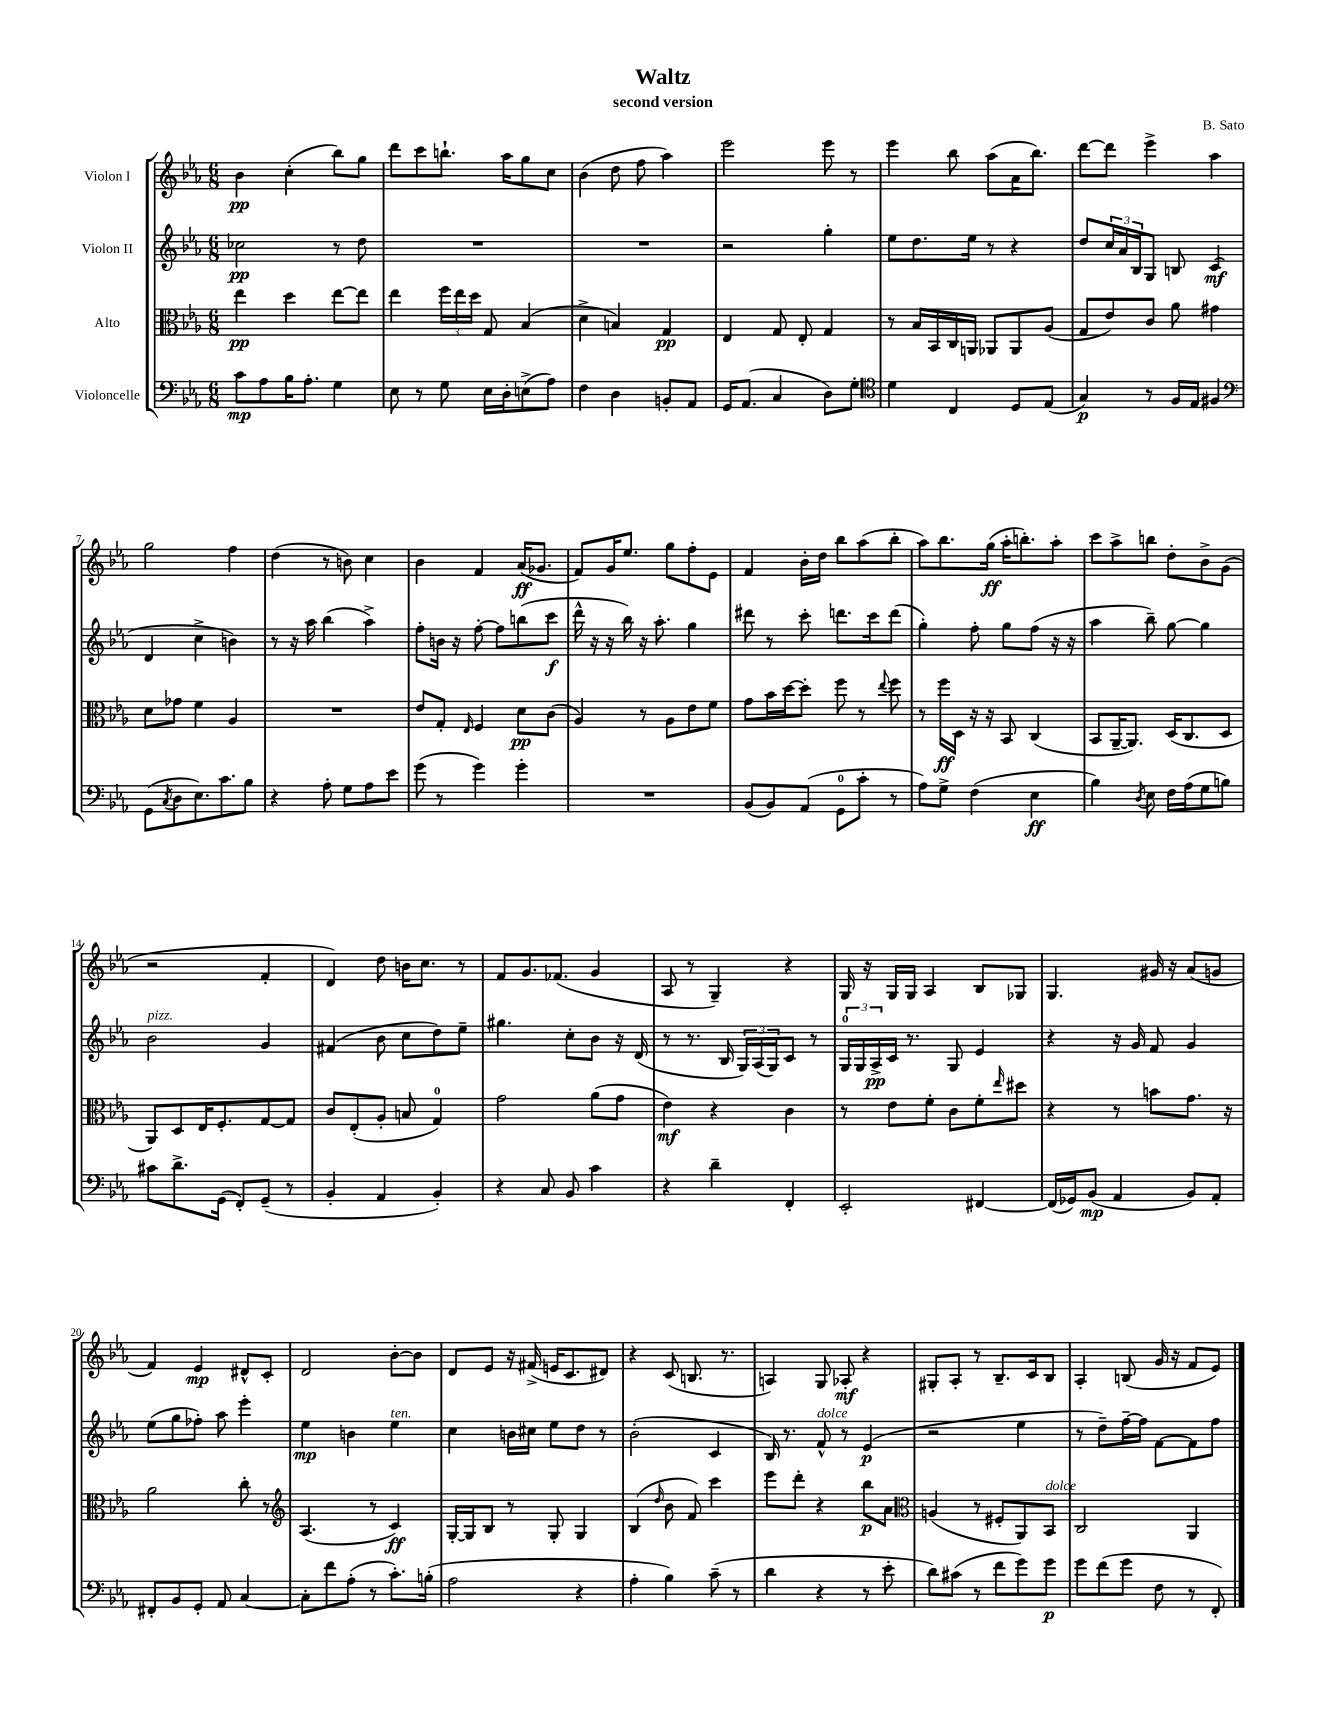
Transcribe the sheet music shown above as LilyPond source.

\header { title = "Waltz" composer = "B. Sato" subtitle = "second version" }
<<
\new StaffGroup <<
\new Staff = "s0" \with { instrumentName = "Violon I" } {
    \clef treble \key ees \major \numericTimeSignature \time 6/8
    bes'4\pp c''4-.( bes''8) g''8 |
    d'''8 c'''8 b''8.-! aes''16 g''8 c''8 |
    bes'4( d''8 f''8 aes''4) |
    ees'''2 ees'''8 r8 |
    ees'''4 bes''8 aes''8( aes'16 bes''8.) |
    d'''8~ d'''8 ees'''4-> aes''4 |
    g''2 f''4 |
    d''4( r8 b'8) c''4 |
    bes'4 f'4 aes'16\ff( ges'8. |
    f'8) g'16 ees''8. g''8 f''8-. ees'8 |
    f'4 bes'16-. d''16 bes''8 aes''8( bes''8-. |
    aes''8) bes''8. g''16\ff( aes''16-. b''8.-.) aes''8-. |
    c'''8 aes''8-> b''8 d''8-. bes'8-> g'8( |
    r2 f'4-. |
    d'4) d''8 b'16 c''8. r8 |
    f'8 g'8. fes'8.( g'4 |
    aes8 r8 g4--) r4 |
    g16 r16 g16 g16 aes4 bes8 ges8 |
    g4. gis'16 r16 aes'8( g'8 |
    f'4) ees'4\mp dis'8-^ c'8-. |
    d'2 bes'8~-. bes'8 |
    d'8 ees'8 r16 fis'16->( e'16 c'8. dis'8) |
    r4 c'8( b8. r8. |
    a4) g8 aes8-.\mf r4 |
    gis8-. aes8-. r8 bes8.-- c'16 bes8 |
    aes4-. b8( g'16 r16 f'8 ees'8) \bar "|." |
}
\new Staff = "s1" \with { instrumentName = "Violon II" } {
    \clef treble \key ees \major \numericTimeSignature \time 6/8
    ces''2\pp r8 d''8 |
    R2. |
    R2. |
    r2 g''4-. |
    ees''8 d''8. ees''16 r8 r4 |
    d''8 \tuplet 3/2 { c''16 aes'16 bes16 } g8 b8 c'4\mf( |
    d'4 c''4-> b'4) |
    r8 r16 aes''16 bes''4( aes''4->) |
    f''8-. b'16 r16 f''8~-. f''8 b''8( c'''8\f |
    d'''16-^ r16 r16 bes''16) r16 aes''8.-. g''4 |
    dis'''8 r8 c'''8-. d'''8. c'''16 d'''8( |
    g''4-.) f''8-. g''8 f''8( r16 r16 |
    aes''4 bes''8--) g''8~ g''4 |
    bes'2^\markup { \italic "pizz." } g'4 |
    fis'4( bes'8 c''8 d''8) ees''8-- |
    gis''4. c''8-. bes'8 r16 d'16( |
    r8 r8. bes16 \tuplet 3/2 { g16) aes16( g16) } c'8 r8 |
    \tuplet 3/2 { g16-0 g16 aes16->\pp } c'16 r8. g8 ees'4 |
    r4 r16 g'16 f'8 g'4 |
    ees''8( g''8 fes''8-.) aes''8 ees'''4-. |
    ees''4\mp b'4 ees''4^\markup { \italic "ten." } |
    c''4 b'16 cis''16 ees''8 d''8 r8 |
    bes'2-.( c'4 |
    bes16) r8. f'8-^^\markup { \italic "dolce" } r8 ees'4\p( |
    r2 ees''4 |
    r8 d''8--) f''16~-- f''16 f'8~ f'8 f''8 \bar "|." |
}
\new Staff = "s2" \with { instrumentName = "Alto" } {
    \clef alto \key ees \major \numericTimeSignature \time 6/8
    ees''4\pp d''4 ees''8~ ees''8 |
    ees''4 \tuplet 3/2 { f''16 ees''16 d''16 } g8 bes4( |
    d'4-> b4) g4\pp |
    ees4 g8 ees8-. g4 |
    r8 bes16 bes,16 c16 a,16 aes,8 aes,8 aes8( |
    g8 ees'8) c'8 aes'8 gis'4 |
    d'8 ges'8 f'4 aes4 |
    R2. |
    ees'8 g8-. \grace { ees16 } f4 d'8\pp c'8( |
    aes4) r8 aes8 ees'8 f'8 |
    g'8 bes'16 d''16~ d''8-. f''8 r8 \appoggiatura { ees''8 } f''8 |
    r8 f''16\ff d16 r16 r16 bes,8 c4( |
    bes,8 aes,16~-- aes,8.) d16( c8. d8 |
    aes,8) d8 ees16 f8.-. g8~ g8 |
    c'8 ees8-.( aes8-. b8 g4-0) |
    g'2 aes'8( g'8 |
    ees'4\mf) r4 c'4 |
    r8 ees'8 f'8-. c'8 f'8-. \grace { ees''16 } dis''8 |
    r4 r8 b'8 g'8. r16 |
    aes'2 c''8-. r8 |
    \clef treble aes4.( r8 c'4\ff) |
    g16~-. g16 bes8 r8 g8-. g4 |
    bes4( \grace { d''16 } bes'8 f'8) c'''4 |
    ees'''8 d'''8-. r4 bes''8\p aes'8 |
    \clef alto a4( r8 fis8-. aes,8) bes,8^\markup { \italic "dolce" } |
    c2 aes,4 \bar "|." |
}
\new Staff = "s3" \with { instrumentName = "Violoncelle" } {
    \clef bass \key ees \major \numericTimeSignature \time 6/8
    c'8\mp aes8 bes16 aes8.-. g4 |
    ees8 r8 g8 ees16 d16-. e8->( aes8) |
    f4 d4 b,8-. aes,8 |
    g,16 aes,8.( c4 d8) g8-. |
    \clef tenor d'4 c4 d8 ees8( |
    g4\p) r8 f16 ees16 fis4 |
    \clef bass g,8( \acciaccatura { c8 } d8 ees8.) c'8. bes8 |
    r4 aes8-. g8 aes8 ees'8 |
    g'8( r8 g'4) g'4-. |
    R2. |
    bes,8( bes,8) aes,8( g,8-0 c'8-. r8 |
    aes8) g8-> f4( ees4\ff |
    bes4) \acciaccatura { d8 } ees8 f16 aes16( g8 b8) |
    cis'8 d'8.-> g,16( f,8-.) g,8--( r8 |
    bes,4-. aes,4 bes,4-.) |
    r4 c8 bes,8 c'4 |
    r4 d'4-- f,4-. |
    ees,2-. fis,4~ |
    fis,16( ges,16) bes,8\mp( aes,4 bes,8) aes,8-. |
    fis,8-. bes,8 g,8-. aes,8 c4~ |
    c8-. f'8 aes8-.( r8 c'8.-.) b16-.( |
    aes2 r4 |
    aes4-. bes4) c'8--( r8 |
    d'4 r4 r8 ees'8-. |
    d'8) cis'8( r8 f'8 g'8) g'8\p |
    g'8 f'8( g'8 f8 r8 f,8-.) \bar "|." |
}
>>
>>
